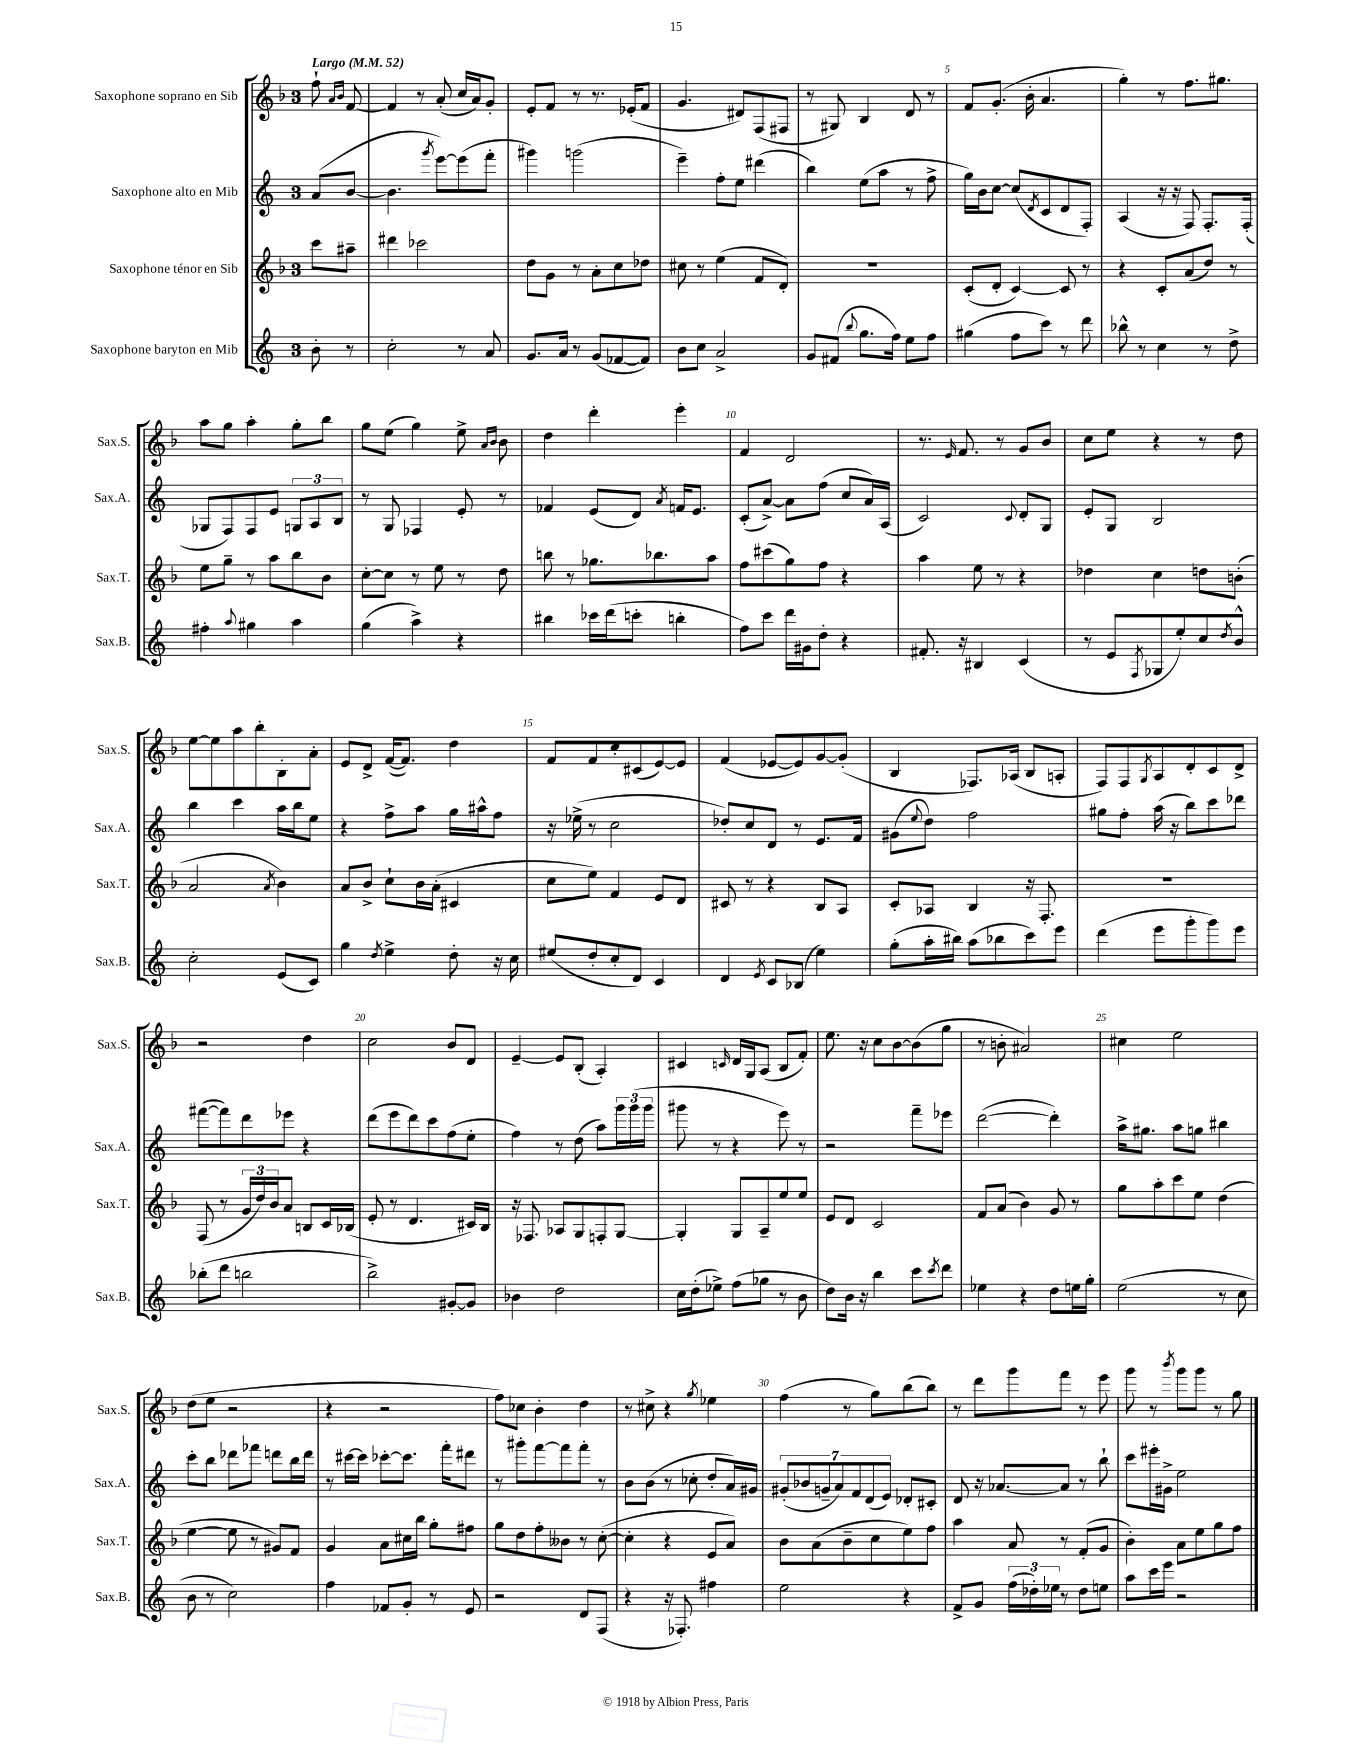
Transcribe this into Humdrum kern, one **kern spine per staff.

**kern	**kern	**kern	**kern
*staff4	*staff3	*staff2	*staff1
*clefG2	*clefG2	*clefG2	*clefG2
*k[]	*k[b-]	*k[]	*k[b-]
*M3/4	*M3/4	*M3/4	*M3/4
*MM52	*MM52	*MM52	*MM52
8b'\	8ccc\L	(8a/L	8ff`\
.	.	.	16qqa/LL
.	.	.	16qqb-/JJ
8r	8aa#~\J	[8b/J	[8f/
=	=	=	=
2cc'\	4ddd#\	4.b\]	4f/]
.	2ccc-\	.	8r
.	.	8qggg/	.
.	.	[8eee\L)	(8a'/
8r	.	(8eee\]	16cc/LL
.	.	.	16a/J)
8a/	.	8fff'\J	8g'/J
=	=	=	=
8.g/L	8dd\L	4ggg#\)	8e'/L
.	8g\J	.	8f/J
16a/Jk	.	.	.
8r	8r	(2ggg\	8r
(8g/L	8a'\L	.	8.r
[8f-/	8cc\	.	.
.	.	.	(16e-'/LK
8f-/]J)	8dd-\J	.	8f/J
=	=	=	=
8b\L	8cc#\	4eee~\)	4.g/
8cc\J	8r	.	.
2a^/	(4ee\	8ff'\L	.
.	.	8ee\J	8d#/L)
.	8f/L	(4ddd#\	(8F/
.	8d'/J)	.	8F#/J
=	=	=	=
8g/L	2.r	4bb\)	8r
(8f#/J	.	.	8G#/)
8qqbb/	.	.	.
8.gg\L	.	(8ee\L	4B-/
.	.	8aa\J	.
16ff\Jk)	.	.	.
8ee\L	.	8r	8d/
8ff\J	.	8ff^\	8r
=	=	=	=
(4gg#\	(8c'/L	16gg\LL)	8f/L
.	.	16b\J	.
.	8d'/J	[8cc\J	(8.g'/J
8ff\L	[4c/)	(8cc/]L	.
.	.	.	16b-'\
.	.	8qd/	.
8ccc\J)	.	8c/	4.a/
8r	8c/]	8d/	.
8ddd\	8r	8F'/J)	.
=	=	=	=
8bb-^^\	4r	(4A/	4gg'\)
8r	.	.	.
4cc\	8c'/L	16r	8r
.	.	16r	.
.	(8a/	8F/)	8.ff\L
8r	8dd/J)	8.F'/L	.
.	.	.	8.gg#\J
8dd^\	8r	.	.
.	.	(16F'/Jk	.
=	=	=	=
4ff#'\	8ee\L	8G-/L	8aa\L
.	8gg~\J	8F/)	8gg\J
8qqaa/	.	.	.
4gg#\	8r	8F/	4aa'\
.	8aa\L	8e/J	.
4aa\	8bb-\	12G/L	8gg'\L
.	.	12A/	.
.	8b-\J	.	8bb-\J
.	.	12B/J	.
=	=	=	=
(4gg\	[8cc'\L	8r	8gg\L
.	8cc\]J	8G/	(8ee\J
4aa^\)	8r	4F-/	4gg\)
.	8ee\	.	.
4r	8r	8e'/	8ee^\
.	.	.	16qqa/LL
.	.	.	16qqb-/JJ
.	8dd\	8r	8b-\
=	=	=	=
4bb#\	8bb\	4f-/	4dd\
.	8r	.	.
16ccc-\LL	8.gg-\L	(8e/L	4ddd'\
(16ddd\J	.	.	.
8ccc'\J	.	8d/J)	.
.	8.bb-\	.	.
.	.	8qa/	.
4bb'\	.	16f/LK	4eee'\
.	.	8.e/J	.
.	8aa\J	.	.
=	=	=	=
8ff\L)	8ff\L	(8c'/L	4f/
8ccc\J	(8ccc#\	[8a^/J)	.
16ddd\LL	8gg\)	8a\]L	2d/
16g#\J	.	.	.
8dd'\J	8ff\J	(8ff\J	.
4r	4r	8cc/L	.
.	.	16a/L)	.
.	.	(16A/JJ	.
=	=	=	=
8.f#'/	4aa\	2c/)	8.r
.	.	.	16qqe/
16r	.	.	8.f/
4B#/	8ee\	.	.
.	8r	.	8r
.	.	8qqc/	.
(4c/	4r	8d'/L	8g/L
.	.	8G/J	8b-/J
=	=	=	=
8r	4dd-\	8e'/L	8cc\L
8e/L	.	8G/J	8ee\J
8qF/	.	.	.
8G-/	4cc\	2B/	4r
8ee'/)	.	.	.
8cc/	8dd\L	.	8r
8qdd/	.	.	.
8b^^/J	(8b'\J	.	8dd\
=	=	=	=
2cc'\	2a/	4bb\	[8ee\L
.	.	.	8ee\]
.	.	4ccc\	8aa\
.	.	.	8bb-'\
.	8qa/	.	.
(8e/L	4b-\)	16aa\LL	8B-'\
.	.	16bb\J	.
8c/J)	.	8ee\J	8a'\J
=	=	=	=
4gg\	8a/L	4r	8e/L
.	8b-^/J	.	8d^/J
8qdd/	.	.	.
4ee^\	8cc`\L	8ff^\L	([16f/LK
.	.	.	8.f/]J)
.	16b-\L	8aa\J	.
.	(16a'\JJ	.	.
8dd'\	4c#/	16gg\LL	4dd\
.	.	16aa#^^\J	.
16r	.	8ff\J	.
16cc\	.	.	.
=	=	=	=
(8ee#/L	8cc\L	16r	8f/L
.	.	(16ee-^\	.
8dd'/	8ee\J)	8r	8f/
8cc'/	4f/	2cc\	8cc'/
8d/J)	.	.	(8c#/
4c/	8e/L	.	[8e/)
.	8d/J	.	8e/]J
=	=	=	=
4d/	8c#/	8dd-'/L)	(4f/
.	8r	8cc/	.
8qe/	.	.	.
8c/L	4r	8d/J	[8e-/L
(8B-/J	.	8r	8e-/])
4ee\)	8B-/L	8.e/L	[8g/
.	8A/J	.	(8g'/]J
.	.	16f/Jk	.
=	=	=	=
(8gg'\L	8c'/L	(8g#\L	4B-/
.	.	8qqee/	.
16aa'\L	8A-/J	8dd\J)	.
16bb#\JJ)	.	.	.
(8aa\L	4B-/	2ff\	8.F-/L)
8bb-\	.	.	.
.	.	.	(16A-/Jk
8ccc\)	16r	.	8B-/L
.	8.F'/	.	.
8eee\J	.	.	8A'/J
=	=	=	=
(4ddd\	2.r	8gg#\L	8F/L)
.	.	8ff'\J	8F/
.	.	.	8qG/
8eee\L	.	(16aa\	8A/
.	.	16r	.
8ggg'\	.	8bb\L)	8d'/
8ggg\)	.	8ccc\	8c/
8eee\J	.	8ddd-\J	8d^/J
=	=	=	=
(8bb-'\L	(8F/	([8fff#\L	2r
8ddd\J	8r	8fff#\])	.
2bb\	24g/LL	8ddd\	.
.	24dd/)	.	.
.	24b-/J	.	.
.	8a/J	8eee-\J	.
.	8B/L	4r	4dd\
.	16c/L	.	.
.	(16B-/JJ	.	.
=	=	=	=
2bb^\)	8e'/	(8ddd\L	2cc\
.	8r	8eee\	.
.	4.d/	8ddd\)	.
.	.	8ccc\	.
[8g#'/L	.	(8ff\	8b-/L
8g#/]J	16c#/LL)	8ee'\J	8d/J
.	16B-/JJ	.	.
=	=	=	=
4b-\	16r	4ff\)	[4e~/
.	8.F-/	.	.
2dd\	8A-/L	8r	8e/]L
.	8G/	(8dd\	(8B-'/J
.	8F'/	8aa\L)	4A'/)
.	[8G/J	24ggg\L	.
.	.	(24ggg\	.
.	.	24ggg\JJ	.
=	=	=	=
16cc\LL	4G'/]	8ggg#\	4c#/
(16dd'\J	.	.	.
8ee-^\J)	.	8r	.
.	.	.	16qqc/
(8ff\L	8G/L	4r	16d/LL
.	.	.	16G/J
8gg-\J	8A~/	.	(8A/J
8r	8ee/	8eee\)	8B-/L
8b\	8ee/J	8r	8f'/J)
=	=	=	=
8dd\L)	8e/L	2r	8.ee\
16b\Jk	8d/J	.	.
16r	.	.	16r
4bb\	2c/	.	8cc\L
.	.	.	[8b-\
8ccc\L	.	8fff~\L	(8b-\]
8qccc/	.	.	.
8ddd\J	.	8eee-\J	8gg\J
=	=	=	=
4ee-\	8f/L	([2ddd\	8r
.	(8a/J	.	8b'\
4r	4b-\)	.	2a#/)
8dd\L	8g/	4ddd'\])	.
16ee\L	8r	.	.
16gg'\JJ	.	.	.
=	=	=	=
(2ee\	8gg\L	16aa^\LK	4cc#\
.	.	8.gg#\J	.
.	8aa'\	.	.
.	8ccc\	8aa\L	2ee\
.	8ee\J	8gg\J	.
8r	(4dd\	4bb#\	.
8cc\	.	.	.
=	=	=	=
8b\	[4ee\	8ccc'\L	(8dd\L
8r	.	8bb\J	8ee\J
2cc\)	8ee\]	8ddd-\L	2r
.	8r	8fff-\J	.
.	8g#/L)	8ddd\L	.
.	8f/J	16bb\L	.
.	.	16ddd\JJ	.
=	=	=	=
4ff\	4g/	8r	4r
.	.	[16ccc#\LL	.
.	.	16ccc#\]JJ	.
8f-/L	8a\L	[8ccc-'\L	2r
8g'/J	16cc#\L	8.ccc-\]J	.
.	16bb-\JJ	.	.
8r	8gg'\L	.	.
.	.	16fff'\LK	.
8e/	8ff#\J	8ddd#\J	.
=	=	=	=
2r	8gg\L	8r	8ff\L)
.	8dd\	8ggg#'\L	8cc-\J
.	8ff'\	[8fff\	4b-'\
.	8b--\J	8fff\]	.
8d/L	8r	8fff'\J	4dd\
(8F/J	([8cc'\	8r	.
=	=	=	=
4r	4cc'\]	8b\L	8r
.	.	(8b\J	8cc#^\
16r	4r	8r	4r
8.F-'/)	.	.	.
.	.	8cc-'\	.
.	.	.	8qgg/
4ff#\	8e/L	8dd'/L	4ee-\
.	8a/J)	16a/L)	.
.	.	16g#/JJ	.
=	=	=	=
2ee\	8b-\L	(14g#'/L	(4ff\
.	.	14b-/	.
.	(8a\	.	.
.	.	14g~/	.
.	.	14a/)	.
.	8b-~\	.	8r
.	.	14f/	.
.	.	(14d/	.
.	8cc\	.	8gg\L)
.	.	14e/J)	.
4r	8ee\)	8d-'/L	(8bb-\
.	8ff\J	8c#'/J	8bb-\J)
=	=	=	=
8f^/L	4aa\	8d/	8r
8g/J	.	16r	8ddd\L
.	.	[8.a-/L	.
(24ff\LL	8a/	.	8ggg\
24dd-'\)	.	.	.
24ee-\JJ	.	.	.
8r	8r	8a-/]J	8fff\J
8dd-\L	(8f'/L	8r	8r
8ee\J	8g/J	8bb`\	8eee\
=	=	=	=
8aa\L	4b-'\)	8ccc\L	8ggg\
16ccc\L	.	16eee#'\L	8r
16eee\JJ	.	16g#^\JJ	.
.	.	.	8qbbb-/
2r	8a\L	2ee\	8ggg\L
.	8ee\	.	8ggg\J
.	8gg\	.	8r
.	8ff\J	.	8gg\
==	==	==	==
*-	*-	*-	*-
